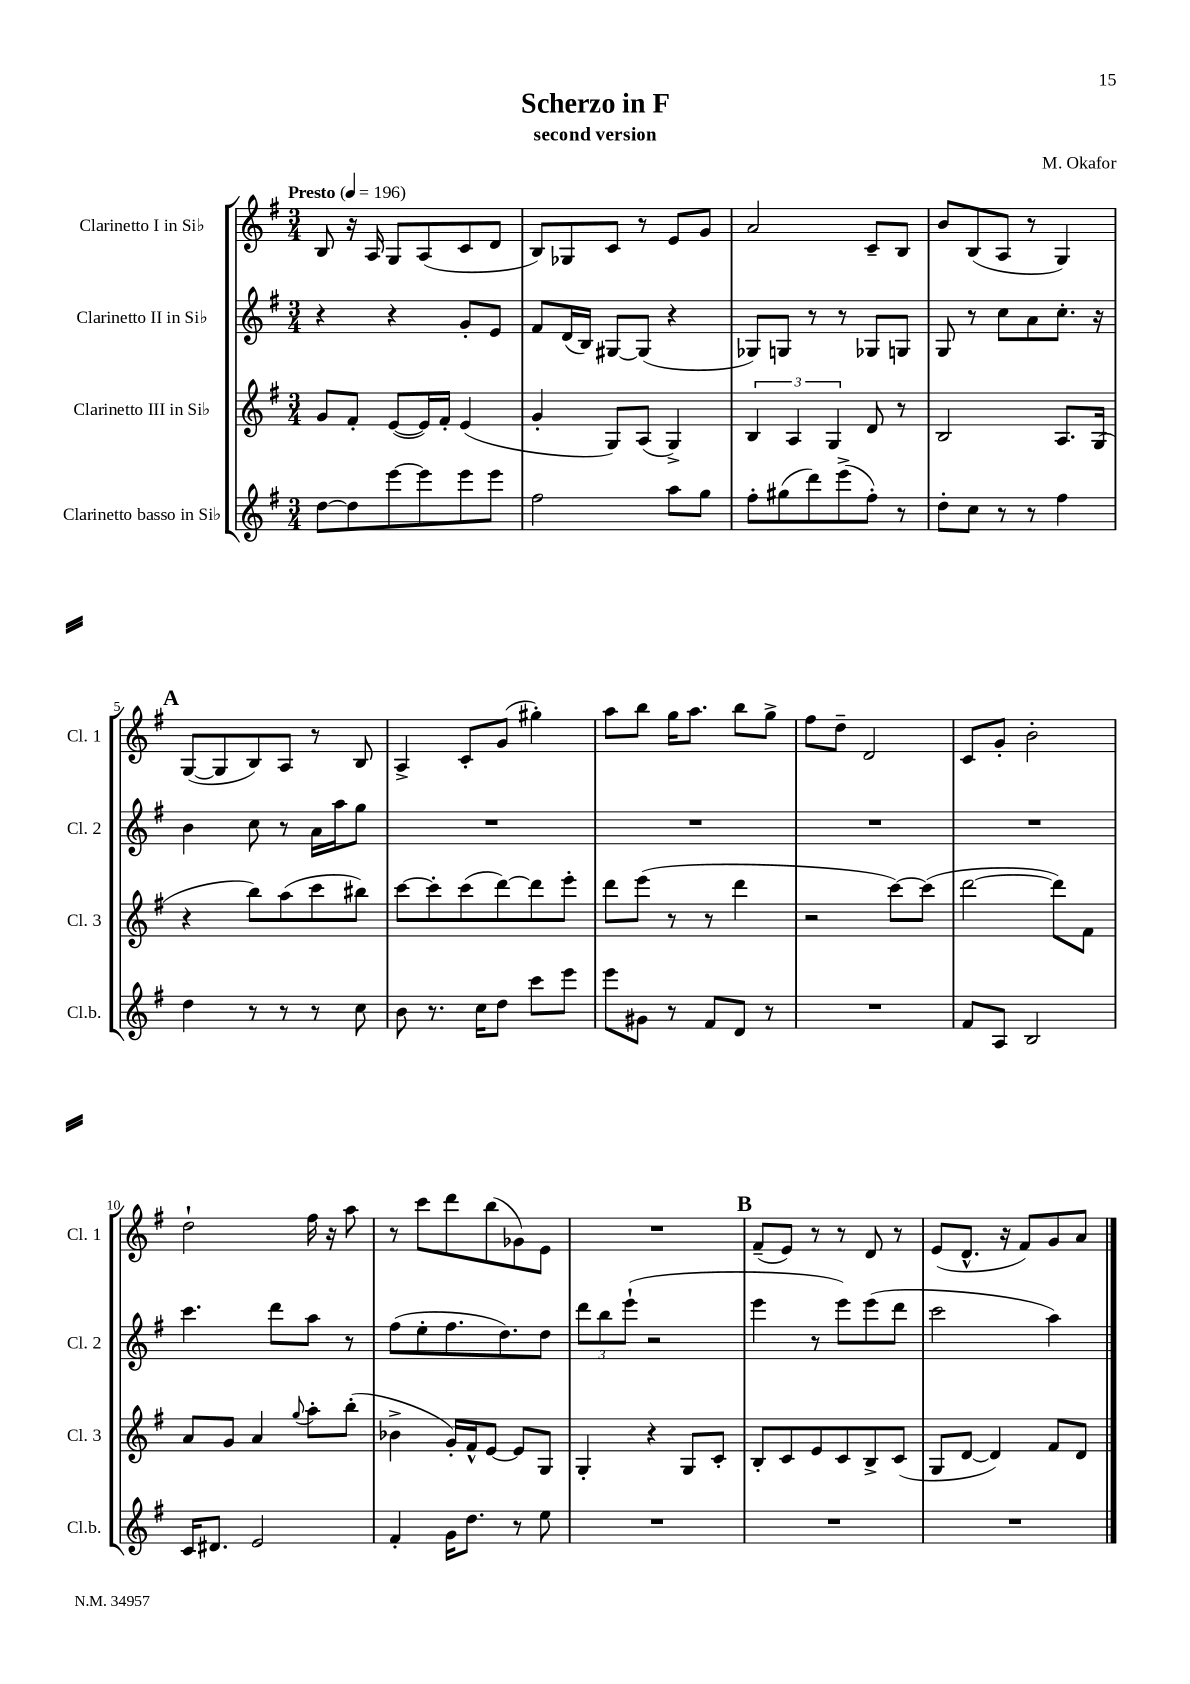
\header { title = "Scherzo in F" composer = "M. Okafor" subtitle = "second version" }
<<
\new StaffGroup <<
\new Staff = "s0" \with { instrumentName = "Clarinetto I in Sib" shortInstrumentName = "Cl. 1" } {
    \clef treble \key g \major \numericTimeSignature \time 3/4 \tempo "Presto" 4 = 196
    b8 r16 a16 g8 a8( c'8 d'8 |
    b8) ges8 c'8 r8 e'8 g'8 |
    a'2 c'8-- b8 |
    b'8 b8( a8 r8 g4) |
    \mark \markup { \bold "A" } g8~( g8 b8) a8 r8 b8 |
    a4-> c'8-. g'8( gis''4-.) |
    a''8 b''8 g''16 a''8. b''8 g''8-> |
    fis''8 d''8-- d'2 |
    c'8 g'8-. b'2-. |
    d''2-! fis''16 r16 a''8 |
    r8 c'''8 d'''8 b''8( ges'8) e'8 |
    R2. |
    \mark \markup { \bold "B" } fis'8--( e'8) r8 r8 d'8 r8 |
    e'8( d'8.-^ r16 fis'8) g'8 a'8 \bar "|." |
}
\new Staff = "s1" \with { instrumentName = "Clarinetto II in Sib" shortInstrumentName = "Cl. 2" } {
    \clef treble \key g \major \numericTimeSignature \time 3/4
    r4 r4 g'8-. e'8 |
    fis'8 d'16( b16) gis8~ gis8( r4 |
    ges8) g8 r8 r8 ges8 g8 |
    g8 r8 c''8 a'8 c''8.-. r16 |
    \mark \markup { \bold "A" } b'4 c''8 r8 a'16 a''16 g''8 |
    R2. |
    R2. |
    R2. |
    R2. |
    c'''4. d'''8 a''8 r8 |
    fis''8( e''8-. fis''8. d''8.) d''8 |
    \tuplet 3/2 { d'''8 b''8 e'''8-!( } r2 |
    \mark \markup { \bold "B" } e'''4 r8 e'''8) e'''8( d'''8 |
    c'''2 a''4) \bar "|." |
}
\new Staff = "s2" \with { instrumentName = "Clarinetto III in Sib" shortInstrumentName = "Cl. 3" } {
    \clef treble \key g \major \numericTimeSignature \time 3/4
    g'8 fis'8-. e'8~( e'16) fis'16-. e'4( |
    g'4-. g8) a8( g4->) |
    \tuplet 3/2 { b4 a4 g4 } d'8 r8 |
    b2 a8. g16( |
    \mark \markup { \bold "A" } r4 b''8) a''8( c'''8 bis''8) |
    c'''8~ c'''8-. c'''8( d'''8~) d'''8 e'''8-. |
    d'''8 e'''8( r8 r8 d'''4 |
    r2 c'''8~) c'''8( |
    d'''2~ d'''8) fis'8 |
    a'8 g'8 a'4 \appoggiatura { g''8 } a''8-. b''8-.( |
    bes'4-> g'16-.) fis'16-^ e'8~ e'8 g8 |
    g4-. r4 g8 c'8-. |
    \mark \markup { \bold "B" } b8-. c'8 e'8 c'8 b8-> c'8( |
    g8 d'8~ d'4) fis'8 d'8 \bar "|." |
}
\new Staff = "s3" \with { instrumentName = "Clarinetto basso in Sib" shortInstrumentName = "Cl.b." } {
    \clef treble \key g \major \numericTimeSignature \time 3/4
    d''8~ d''8 e'''8~ e'''8 e'''8 e'''8 |
    fis''2 a''8 g''8 |
    fis''8-. gis''8( d'''8) e'''8->( fis''8-.) r8 |
    d''8-. c''8 r8 r8 fis''4 |
    \mark \markup { \bold "A" } d''4 r8 r8 r8 c''8 |
    b'8 r8. c''16 d''8 c'''8 e'''8 |
    e'''8 gis'8 r8 fis'8 d'8 r8 |
    R2. |
    fis'8 a8 b2 |
    c'16 dis'8. e'2 |
    fis'4-. g'16 d''8. r8 e''8 |
    R2. |
    \mark \markup { \bold "B" } R2. |
    R2. \bar "|." |
}
>>
>>
